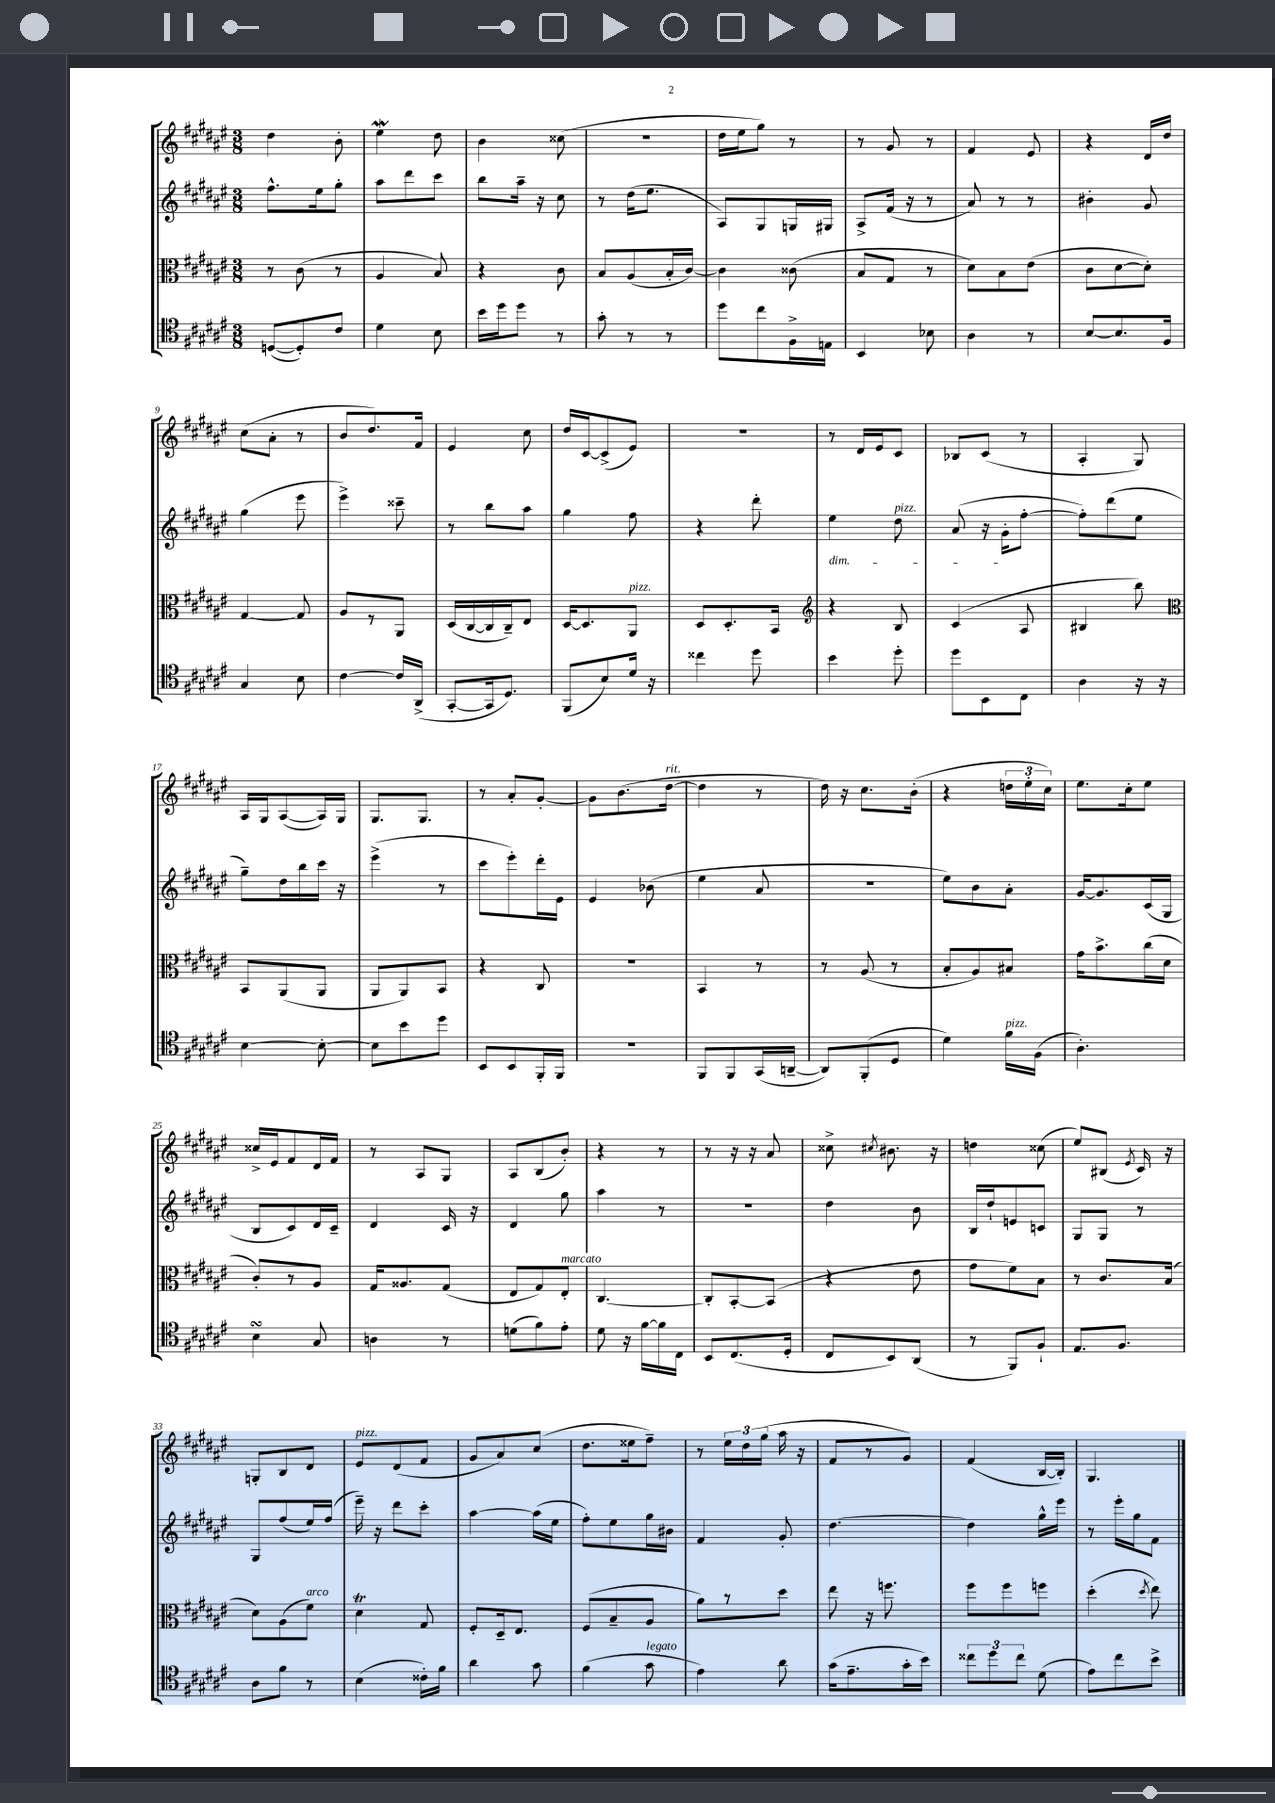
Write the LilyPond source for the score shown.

<<
\new StaffGroup <<
\new Staff = "s0" {
    \clef treble \key fis \major \numericTimeSignature \time 3/8
    \autoBeamOff dis''4 b'8-. |
    eis''4\mordent dis''8 |
    b'4 cisis''8( |
    R4. |
    dis''16[ eis''16 gis''8]) r8 |
    r8 gis'8 r8 |
    fis'4 eis'8 |
    r4 dis'16[ dis''16] |
    cis''8[( ais'8]-. r8 |
    b'8[ dis''8.) fis'16] |
    eis'4 cis''8 |
    dis''16[ cis'16~ cis'8->( eis'8]) |
    R4. |
    r8 dis'16[ eis'16 cis'8] |
    bes8[ cis'8]( r8 |
    ais4-. gis8) |
    ais16[ gis16 ais8~( ais16) gis16] |
    gis8.[ gis8.] |
    r8 ais'8[-. gis'8]~-. |
    gis'8[ b'8.( dis''16]~^\markup { \italic "rit." } |
    dis''4 r8 |
    dis''16) r16 cis''8.[ b'16]-.( |
    r4 \tuplet 3/2 { d''16[ eis''16-. cis''16]) } |
    eis''8.[ cis''16-. eis''8] |
    cisis''16[-> eis'16 fis'8 dis'16 fis'16] |
    r8 ais8[ gis8] |
    ais8[ b8( b'8]-.) |
    r4 r8 |
    r8 r16 r16 ais'8 |
    cisis''8-> \acciaccatura { cis''8 } bis'8. r16 |
    d''4 cisis''8( |
    eis''8[) bis8]( \acciaccatura { eis'8 } cis'16) r16 |
    g8[-. b8 dis'8] |
    eis'8[^\markup { \italic "pizz." } dis'8( fis'8] |
    gis'8[ ais'8) cis''8]( |
    dis''8.[ eisis''16 fis''8]--) |
    r8 \tuplet 3/2 { eis''16[ dis''16 gis''16]( } ais''16 r16 |
    fis'8[ r8 gis'8]) |
    fis'4( b16[~ b16]-.) |
    gis4. \bar "|." |
}
\new Staff = "s1" {
    \clef treble \key fis \major \numericTimeSignature \time 3/8
    \autoBeamOff fis''8.[-^ eis''16 gis''8]-. |
    ais''8[ dis'''8 cis'''8] |
    b''8[ ais''16]-- r16 cis''8 |
    r8 dis''16[( eis''8.] |
    ais8[) gis8 g16 gis16] |
    ais8[-> fis'16]( r16 r8 |
    ais'8) r8 r8 |
    bis'4-. gis'8 |
    gis''4( eis'''8 |
    eis'''4->) cisis'''8-- |
    r8 b''8[ ais''8] |
    gis''4 fis''8 |
    r4 dis'''8-. |
    eis''4\dim dis''8^\markup { \italic "pizz." } |
    ais'8( r16 gis'16[-.\! fis''8]~-. |
    fis''8[-.) dis'''8( eis''8] |
    gis''8[--) dis''16 b''16 cis'''16] r16 |
    eis'''4->( r8 |
    cis'''8[ eis'''8-.) dis'''16-. eis'16] |
    eis'4 bes'8( |
    eis''4 ais'8 |
    R4. |
    eis''8[) b'8 ais'8]-. |
    gis'16[~ gis'8. cis'16( gis16] |
    b8[ cis'8) dis'16 cis'16]-- |
    dis'4 cis'16 r16 |
    dis'4 gis''8 |
    ais''4 r8 |
    R4. |
    dis''4 b'8 |
    b16[ dis''16-! e'8 c'8] |
    gis8[ gis8] r8 |
    gis8[ fis''8( eis''16) fis''16]( |
    eis'''16--) r16 dis'''8[ cis'''8]-. |
    ais''4~ ais''16[( eis''16] |
    fis''8[-.) eis''8 gis''16 bis'16] |
    fis'4 gis'8-. |
    dis''4.~ |
    dis''4 gis''16[-^ eis'''16] |
    r8 eis'''16[-. gis''16 fis'8] \bar "|." |
}
\new Staff = "s2" {
    \clef alto \key fis \major \numericTimeSignature \time 3/8
    \autoBeamOff r8 cis'8( r8 |
    ais4 b8) |
    r4 cis'8 |
    b8[ ais8( b16-. cis'16]~) |
    cis'4 cisis'8( |
    b8[ gis8] r8 |
    dis'8[) b8 eis'8]( |
    cis'8[ dis'8~ dis'8]-.) |
    gis4~ gis8 |
    ais8[ r8 ais,8] |
    dis16[( cis16~ cis16 cis16--) eis8] |
    dis16[~ dis8. ais,8]^\markup { \italic "pizz." } |
    dis8[ dis8.-. b,16] |
    \clef treble r4 b8 |
    cis'4( ais8 |
    bis4 b''8) |
    \clef alto b,8[ ais,8( ais,8] |
    ais,8[ ais,8) b,8] |
    r4 cis8 |
    R4. |
    b,4 r8 |
    r8 ais8( r8 |
    b8[-. ais8) bis8] |
    gis'16[ b'8.-> cis''16( dis'16] |
    cis'8[-.) r8 ais8] |
    gis16[ aisis8. gis8]( |
    eis8[ gis8) eis8]-.^\markup { \italic "marcato" } |
    cis4.~ |
    cis8[-. b,8~-. b,8]( |
    r4 eis'8 |
    gis'8[ fis'8) b8] |
    r8 cis'8.[ b16]( |
    dis'8[) ais8( fis'8]^\markup { \italic "arco" }) |
    dis'4\trill gis8 |
    fis8[-. dis16-- eis8.] |
    fis8[( b8-- ais8] |
    ais'8[) r8 dis''8] |
    eis''8 r16 f''8. |
    fis''8[ fis''8 f''8] |
    dis''4-.( \acciaccatura { dis''8 } eis''8) \bar "|." |
}
\new Staff = "s3" {
    \clef tenor \key fis \major \numericTimeSignature \time 3/8
    \autoBeamOff d8[~( d8-.) cis'8] |
    dis'4 b8 |
    b'16[ dis''16 dis''8] r8 |
    gis'8-. r8 r8 |
    dis''8[ cis''8 fis16-> e16] |
    b,4 bes8 |
    ais4 r8 |
    b8[~ b8. fis16] |
    gis4 b8 |
    cis'4~ cis'16[ ais,16]->( |
    gis,8[~-. gis,16 dis8.]) |
    fis,8[( b8) dis'16] r16 |
    cisis''4 dis''8 |
    b'4 dis''8-. |
    dis''8[ b,8 cis8] |
    ais4 r16 r16 |
    b4~ b8~-. |
    b8[ b'8 dis''8] |
    b,8[ b,8 fis,16-. fis,16] |
    R4. |
    fis,8[ fis,8 gis,16( a,16]~-- |
    a,8[) fis,8-.( dis8] |
    dis'4) fis'16[^\markup { \italic "pizz." } fis16]( |
    ais4.-.) |
    b4\turn gis8 |
    a4 r8 |
    d'8[( fis'8) eis'8]-. |
    dis'8 r16 fis'16[~ fis'16 cis16] |
    b,8[ cis8.( dis16]-. |
    cis8[ b,8) ais,8]( |
    r8 fis,8[) fis8]-! |
    eis8.[ fis8.] |
    ais8[ fis'8] r8 |
    b4( cisis'16[-.) fis'16] |
    ais'4 gis'8 |
    fis'4( gis'8^\markup { \italic "legato" } |
    eis'4) ais'8 |
    gis'16[( eis'8.-- gis'16-. b'16]) |
    \tuplet 3/2 { cisis''8[ dis''8 cisis''8] } dis'8( |
    eis'8[) cis''8 b'8]-> \bar "|." |
}
>>
>>
